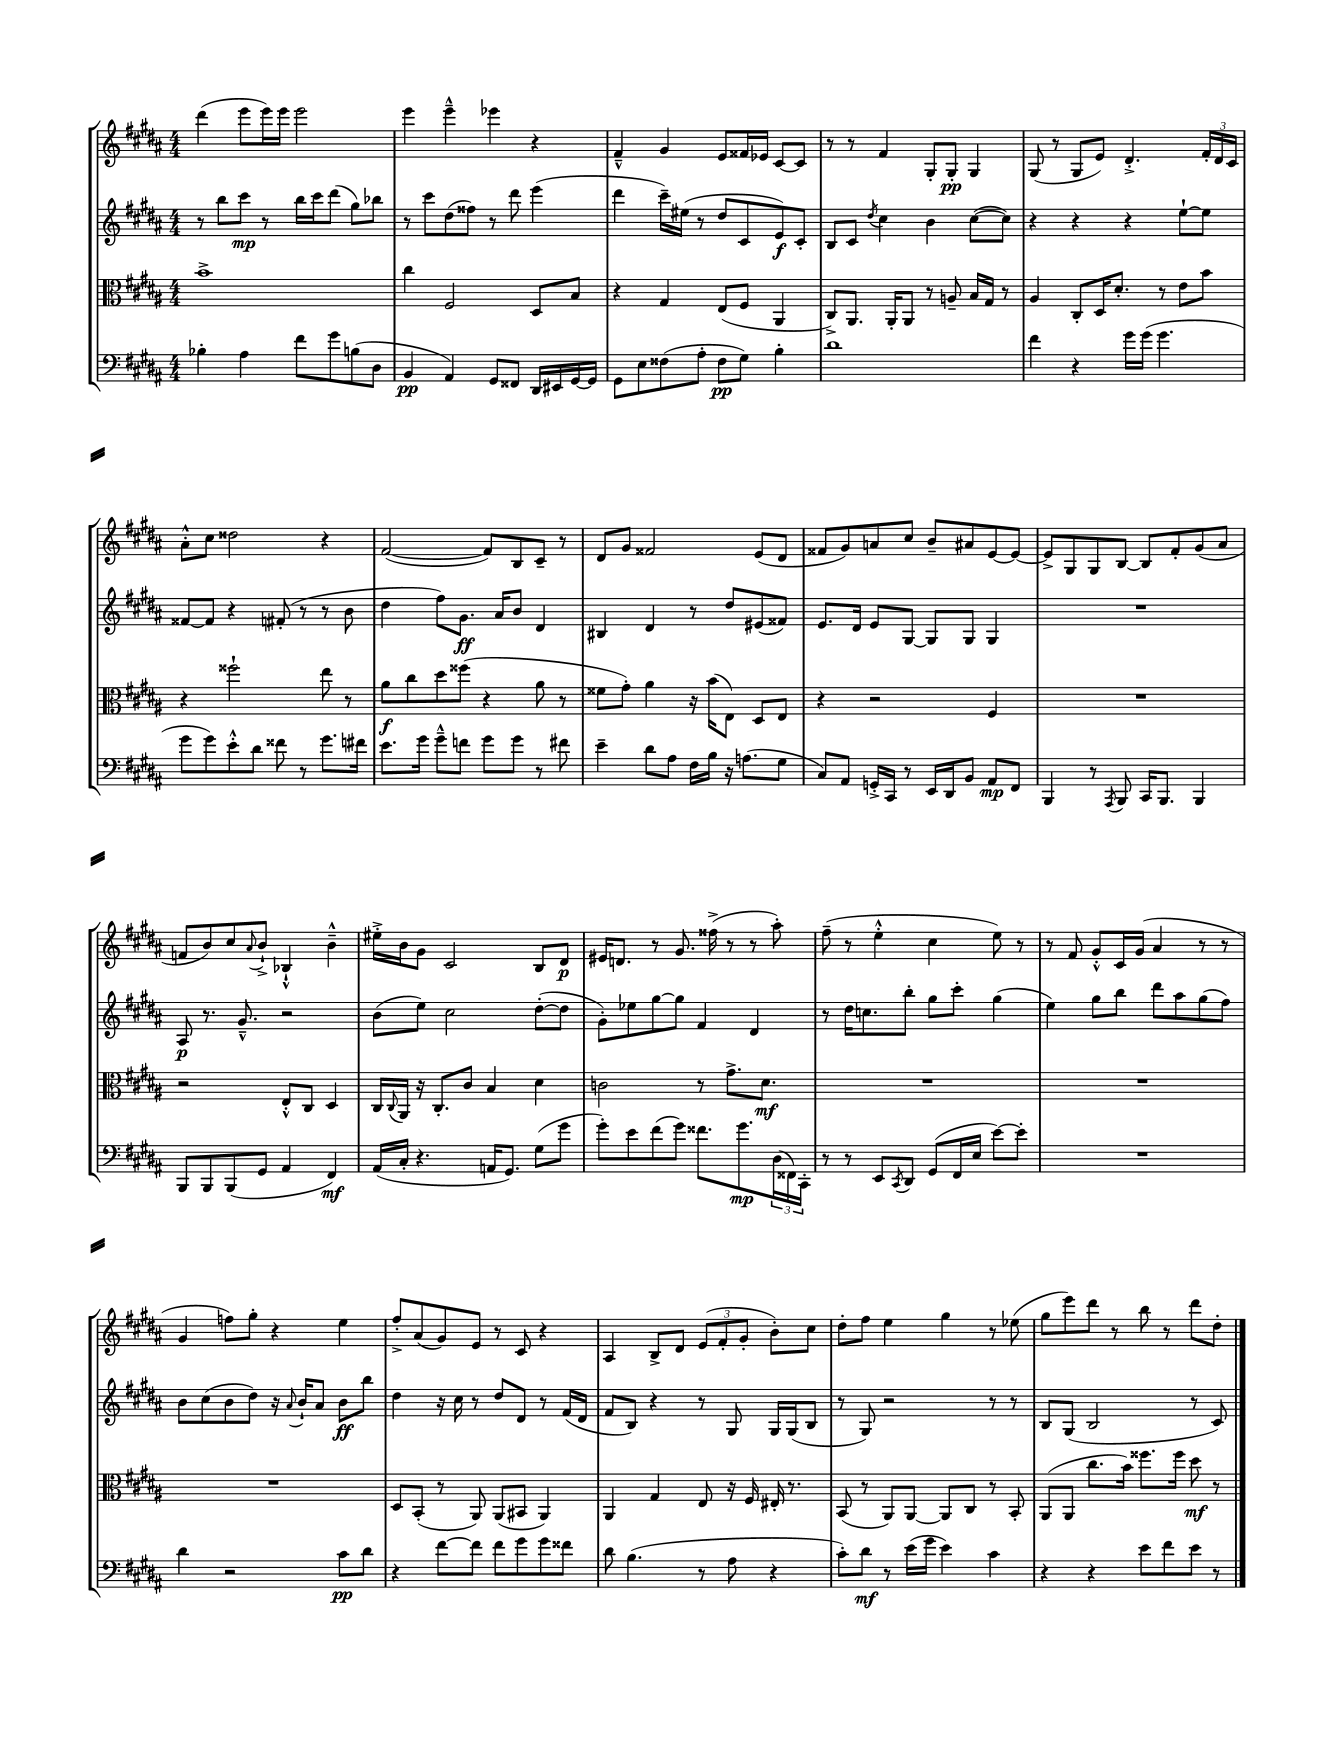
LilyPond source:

<<
\new StaffGroup <<
\new Staff = "s0" {
    \clef treble \key b \major \numericTimeSignature \time 4/4
    dis'''4( e'''8 e'''16) e'''16 e'''2 |
    e'''4 e'''4---^ ees'''4 r4 |
    fis'4---^ gis'4 e'8 fisis'16 ees'16 cis'8~ cis'8 |
    r8 r8 fis'4 gis8-. gis8-.\pp gis4 |
    gis8( r8 gis8 e'8) dis'4.-.-> \tuplet 3/2 { fis'16-. dis'16 cis'16 } |
    ais'8-.-^ cis''8 disis''2 r4 |
    fis'2~( fis'8) b8 cis'8-- r8 |
    dis'8 gis'8 fisis'2 e'8( dis'8 |
    fisis'8 gis'8) a'8 cis''8 b'8-- ais'8 e'8~ e'8~ |
    e'8-> gis8 gis8 b8~ b8 fis'8-. gis'8( ais'8 |
    f'8 b'8) cis''8 \appoggiatura { ais'8 } b'8-!-> bes4-!-^ b'4---^ |
    eis''16-.-> b'16 gis'8 cis'2 b8 dis'8\p |
    eis'16 d'8. r8 gis'8. fisis''16->( r8 r8 ais''8-.) |
    fis''8--( r8 e''4-.-^ cis''4 e''8) r8 |
    r8 fis'8 gis'8-.-^ cis'16 gis'16( ais'4 r8 r8 |
    gis'4 f''8) gis''8-. r4 e''4 |
    fis''8-.-> ais'8( gis'8) e'8 r8 cis'8 r4 |
    ais4 b8-> dis'8 \tuplet 3/2 { e'8( fis'8-. gis'8-. } b'8-.) cis''8 |
    dis''8-. fis''8 e''4 gis''4 r8 ees''8( |
    gis''8 e'''8) dis'''8 r8 b''8 r8 dis'''8 dis''8-. \bar "|." |
}
\new Staff = "s1" {
    \clef treble \key b \major \numericTimeSignature \time 4/4
    r8 b''8 cis'''8\mp r8 b''16 cis'''16 dis'''8( gis''8) bes''8 |
    r8 cis'''8 dis''8( fisis''8) r8 dis'''8 e'''4( |
    dis'''4 cis'''16--) eis''16( r8 dis''8 cis'8 e'8\f) cis'8-. |
    b8 cis'8 \acciaccatura { dis''8 } cis''4 b'4 cis''8~( cis''8) |
    r4 r4 r4 e''8~-! e''8 |
    fisis'8~ fisis'8 r4 fis'8-.( r8 r8 b'8 |
    dis''4 fis''8) gis'8.\ff ais'16 b'8 dis'4 |
    bis4 dis'4 r8 dis''8 eis'8( fisis'8) |
    e'8. dis'16 e'8 gis8~ gis8 gis8 gis4 |
    R1 |
    ais8\p r8. gis'8.---^ r2 |
    b'8( e''8) cis''2 dis''8~-.( dis''8 |
    gis'8-.) ees''8 gis''8~ gis''8 fis'4 dis'4 |
    r8 dis''16 c''8. b''8-. gis''8 cis'''8-. gis''4( |
    e''4) gis''8 b''8 dis'''8 ais''8 gis''8( fis''8) |
    b'8 cis''8( b'8 dis''8) r16 \appoggiatura { ais'8 } b'16-! ais'8 b'8\ff b''8 |
    dis''4 r16 cis''16 r8 dis''8 dis'8 r8 fis'16( dis'16 |
    fis'8 b8) r4 r8 gis8 gis16 gis16( b8 |
    r8 gis8) r2 r8 r8 |
    b8 gis8( b2 r8 cis'8) \bar "|." |
}
\new Staff = "s2" {
    \clef alto \key b \major \numericTimeSignature \time 4/4
    b'1-> |
    cis''4 fis2 dis8 b8 |
    r4 gis4 e8( fis8 ais,4 |
    cis8->) ais,8. ais,16-. ais,8 r8 a8-- b16 gis16 r8 |
    ais4 cis8-. dis16 dis'8.-. r8 e'8 b'8 |
    r4 fisis''2-! e''8 r8 |
    ais'8\f cis''8 dis''8 fisis''8( r4 ais'8 r8 |
    fisis'8 gis'8-.) ais'4 r16 b'16( e8) dis8 e8 |
    r4 r2 fis4 |
    R1 |
    r2 e8-.-^ cis8 dis4 |
    cis16 \appoggiatura { cis8 } ais,16 r16 cis8.-. cis'8 b4 dis'4 |
    c'2 r8 gis'8.-> dis'8.\mf |
    R1 |
    R1 |
    R1 |
    dis8 b,8-.( r8 ais,8) ais,8( bis,8 ais,4) |
    ais,4 gis4 e8 r16 fis16 eis16-. r8. |
    b,8( r8 ais,8) ais,8~ ais,8 cis8 r8 b,8-. |
    ais,8( ais,8 cis''8. b'16) fisis''8. fisis''16 dis''8\mf r8 \bar "|." |
}
\new Staff = "s3" {
    \clef bass \key b \major \numericTimeSignature \time 4/4
    bes4-. ais4 fis'8 gis'8 b8( dis8 |
    b,4\pp ais,4) gis,8 fisis,8 dis,16 eis,16 gis,16~ gis,16 |
    gis,8 e8 fisis8( ais8-. fisis8\pp gis8) b4-. |
    dis'1 |
    fis'4 r4 gis'16 gis'16( gis'4. |
    gis'8 gis'8) e'8-.-^ dis'8 fisis'8 r8 gis'8. fis'16 |
    e'8. gis'16 gis'8---^ f'8 gis'8 gis'8 r8 fis'8 |
    e'4-- dis'8 ais8 fis16 b16 r16 a8.( gis8 |
    cis8) ais,8 g,16-.-> cis,16 r8 e,16 dis,16 b,8 ais,8\mp fis,8 |
    b,,4 r8 \acciaccatura { ais,,8 } b,,8 cis,16 b,,8. b,,4 |
    b,,8 b,,8 b,,8( gis,8 ais,4 fis,4\mf) |
    ais,16( cis16-. r4. a,16 gis,8.) gis8( gis'8 |
    gis'8-.) e'8 fis'8( gis'8) fisis'8. gis'8.\mp \tuplet 3/2 { dis16( fisis,16) cis,16-. } |
    r8 r8 e,8 \acciaccatura { cis,8 } dis,8 gis,8( fis,16 e16 e'8~) e'8-. |
    R1 |
    dis'4 r2 cis'8\pp dis'8 |
    r4 fis'8~ fis'8 fis'8 gis'8 gis'8 fisis'8 |
    dis'8 b4.( r8 ais8 r4 |
    cis'8-.) dis'8\mf r8 e'16( gis'16 e'4) cis'4 |
    r4 r4 e'8 fis'8 e'8 r8 \bar "|." |
}
>>
>>
\layout { \context { \Score \remove "Bar_number_engraver" } }
